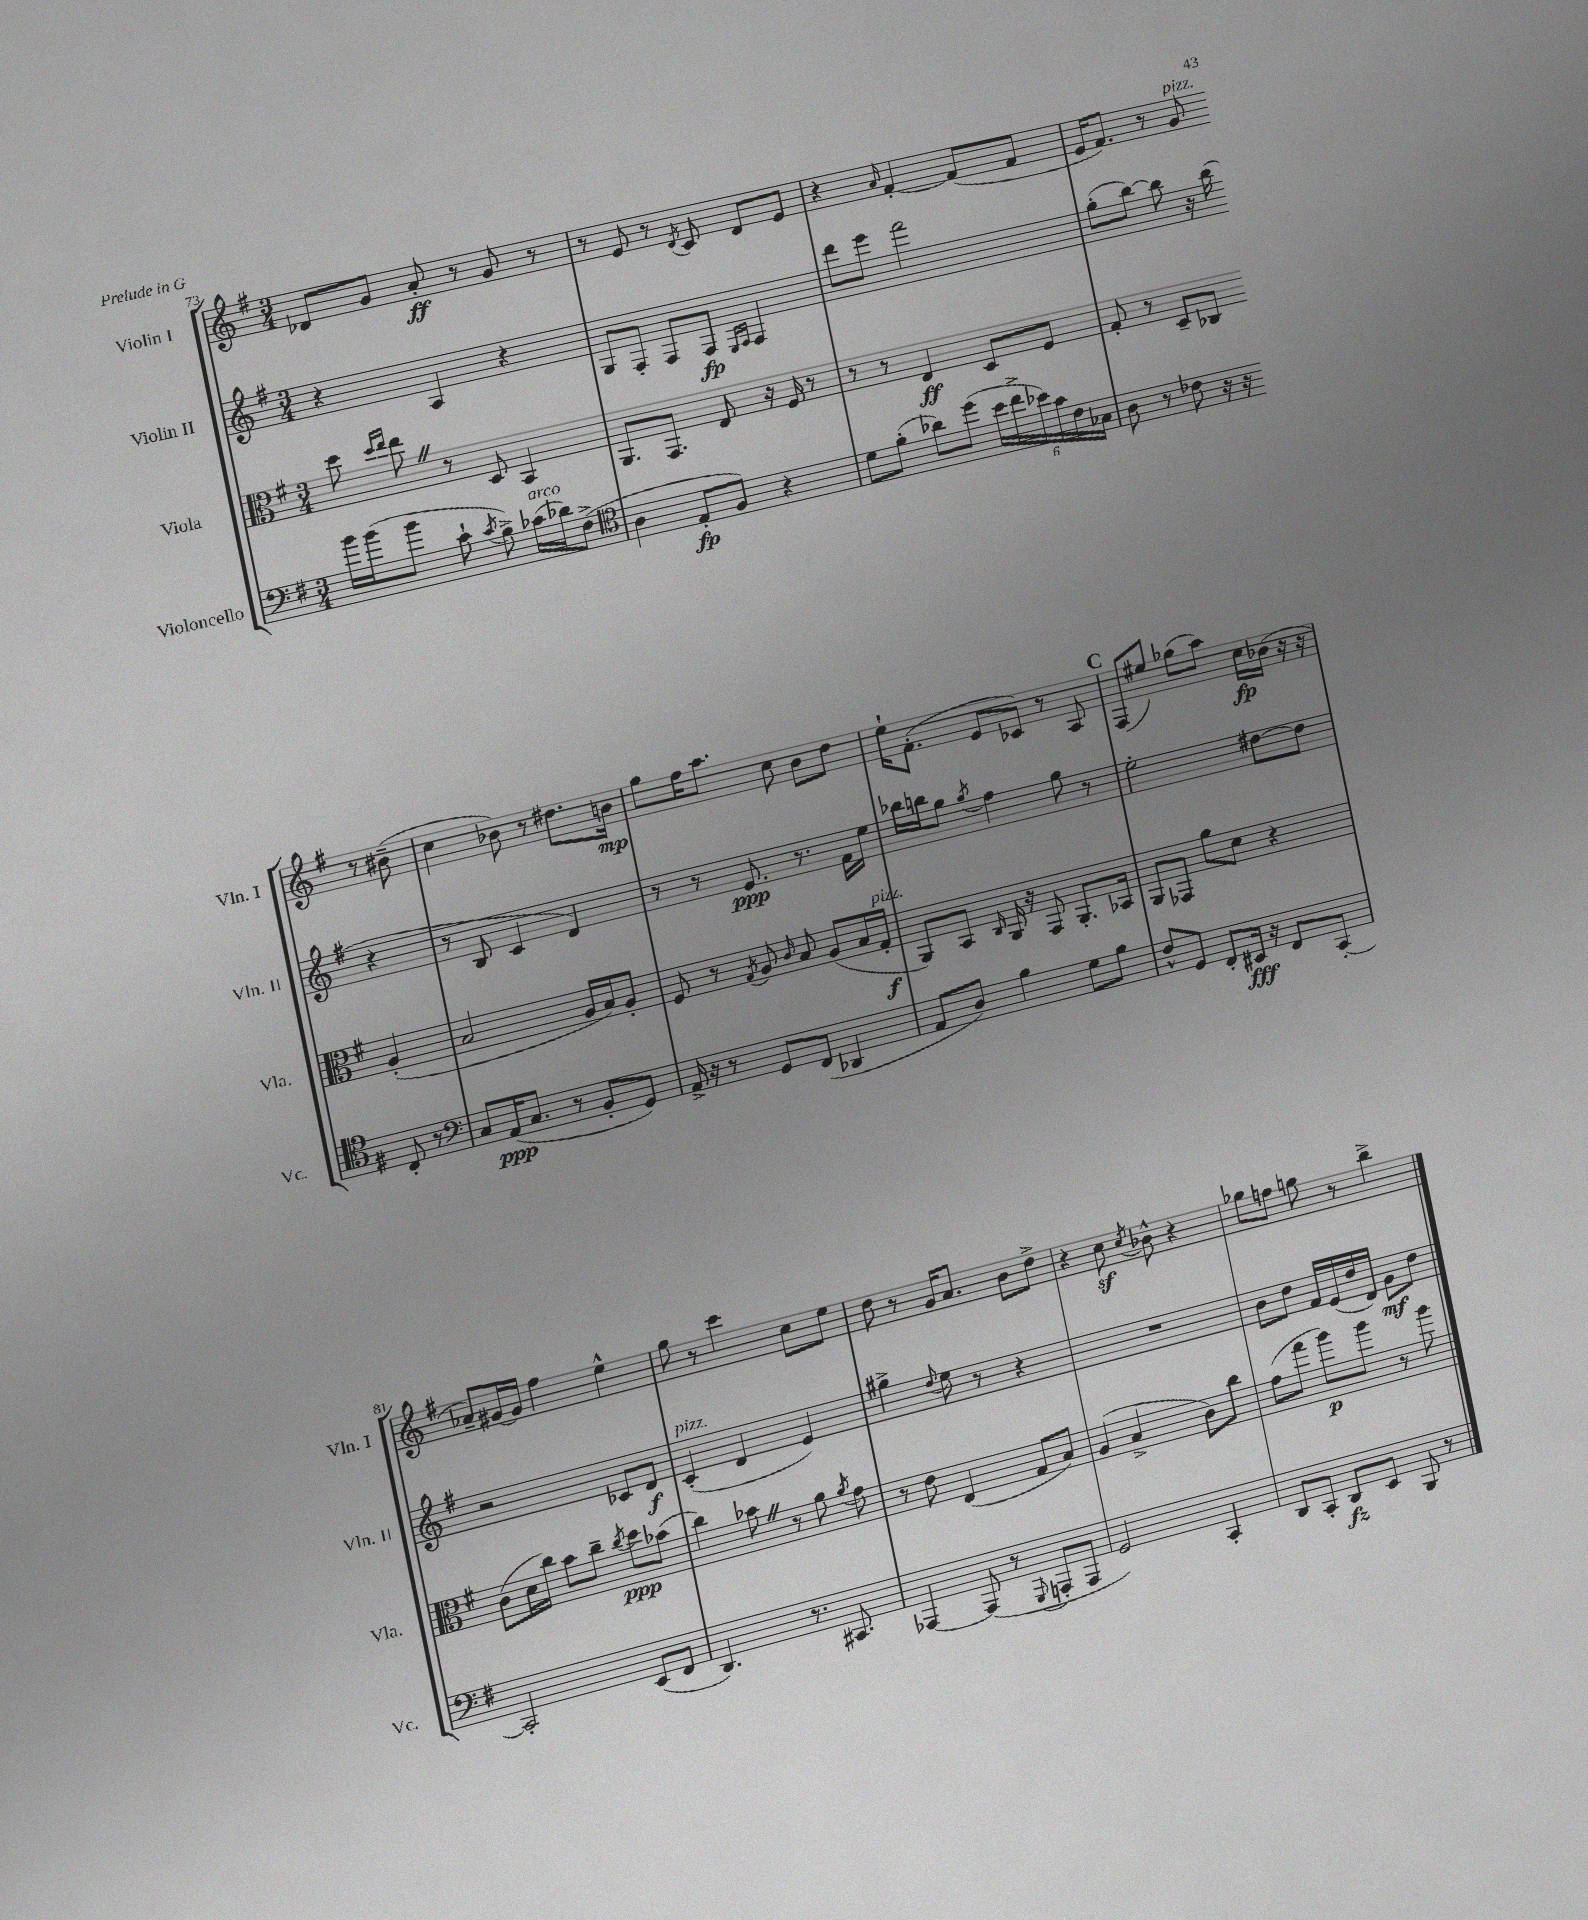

**kern	**kern	**kern	**kern
*staff4	*staff3	*staff2	*staff1
*clefF4	*clefC3	*clefG2	*clefG2
*k[f#]	*k[f#]	*k[f#]	*k[f#]
*M3/4	*M3/4	*M3/4	*M3/4
16b\LL	8dd\	4r	8d-/L
(16b\J	.	.	.
.	16qqdd/LL	.	.
.	16qqee/JJ	.	.
8b\J	8ee\	.	8g/J
8c`\	8r	4A/	8a'/
8qc/	.	.	.
8B^\)	8D/	.	8r
(16c-\LL	4BB/	4r	8g/
16d-\J)	.	.	.
(8F#^\J	.	.	8r
=	=	=	=
*clefC4	*	*	*
4A\	8.AA/L	8G/L	8r
.	.	8F#'/J	8e/
.	8.GG/J	.	.
8E'/L	.	8F#/L	8r
.	.	.	8qd/
8F#/J)	8E/	8F#/J	8c/
.	.	16qqE/LL	.
.	.	16qqF#/JJ	.
4r	16r	4F#/	8d/L
.	16F#/	.	.
.	8r	.	8e/J
=	=	=	=
8d\L	8r	8ddd\L	4r
(8f#'\J	8r	8eee\J	.
.	.	.	16qqa/
8a-\L)	4E/	2fff#\	[4f#'/
(8dd\J	.	.	.
24b\LL	8D/L	.	(8f#/]L
24cc^\	.	.	.
24b-\)	.	.	.
24g\	8F#/J	.	8f#/J
24c\	.	.	.
24G-\JJ	.	.	.
=	=	=	=
8A\	8G'/	(8gg'\L	16e/LK
.	.	.	8.f#/J)
8r	8r	[8bb\J)	.
8c-\	8D~/L	8bb\]	8r
16r	8C-/J	16r	8g/
16r	.	(16bb\	.
8C'/	(4A'/	4r	8r
8r	.	.	(8b#~\
=	=	=	=
*clefF4	*	*	*
8C/L	2B/	8r	4cc\
(16AA/K	.	8B/	.
8.C/J	.	.	.
.	.	4c/	8b-\)
8r	.	.	8r
8BB'/L	16A/LL	4d/)	8.dd#\L
.	16B/J)	.	.
8GG/J)	8A'/J	.	.
.	.	.	16b\Jk
=	=	=	=
16AA^/	8F#/	8r	8gg\L
16r	.	.	.
8r	8r	8r	16ff#\K
.	.	.	8.aa\J
.	8qG/	.	.
8GG/L	8A/	8.e/	.
.	16qqc/	.	.
(8FF#/J	8B/	.	8cc\
.	.	8.r	.
4DD-/	(8A/L	.	8b\L
.	16B/L	16f#\LL	8dd\J
.	16G'/JJ	16ee\JJ	.
=	=	=	=
8AA/L	8AA/L)	16bb-\LL	16ee`\LK
.	.	16bb\J	(8.f#'\J
8D/J)	8BB/J	8gg\J	.
.	16qqC/	8qgg/	.
4B\	16AA/	4ff#\	8e/L
.	16r	.	.
.	8GG/	.	8c-/J)
8G\L	8.AA'/L	8gg\	8r
8B\J	.	8r	8A/
.	16BB-/Jk	.	.
=	=	=	=
8F#^^/L	8AA/L	2ee'\	(8F#/L
8GG/J	8GG-/J	.	8ee#/J)
8FF#'/L	8a\L	.	(8gg-\L
16EE#/Jk	8d\J	.	8aa\J)
16r	.	.	.
8FF#/L	4r	[8dd#\L	16cc\LL
.	.	.	(16b-\JJ
[8CC'/J	.	8dd#\]J	16r
.	.	.	16r
=	=	=	=
2CC'/]	(8c\L	2r	8a-~/L)
.	16d\L	.	[16g#/L
.	16cc\JJ)	.	16g#/]JJ
.	8b\L	.	4ff#\
.	8cc~\J	.	.
.	8qcc/	.	.
(8EE/L	8dd\L	8c-/L	4ee^^\
8FF#/J	(8b-\J	8d/J	.
=	=	=	=
4.DD/)	4cc\)	(4c'/	8gg\
.	.	.	8r
.	8b-\	4d/	4ccc\
8.r	8r	.	.
.	8a\	4e/)	8cc\L
8.CC#/	.	.	.
.	8qa/	.	.
.	8g\	.	8ee\J
=	=	=	=
[4AAA-/	8r	4gg#^\	8dd\
.	8e\	.	8r
.	.	8qqdd/	.
(8AAA-/]	(4E/	8ee\	16g/LK
.	.	.	8.a/J
8r	.	8r	.
8qqGGG/	.	.	.
8AAA'/L	8G/L	4r	8b\L
8AAA/J	8B/J)	.	8dd^\J
=	=	=	=
2GG/)	(4A/	2.r	4r
.	4B^/	.	8cc\
.	.	.	8qcc/
.	.	.	8b-^^\
4CC'/	8c\L)	.	4r
.	8cc\J	.	.
=	=	=	=
8DD/L	(8g\L	8b\L	8gg-\L
8CC'/J	8gg\J	8dd\J	8ff\J
8DD/L	8aa\L)	16f#/LL	8gg\
.	.	(16e/	.
8EE/J	8aa\J	16dd/	8r
.	.	16d/JJ)	.
8BBB/	8r	8g\L	4bb^\
8r	8aa\	8dd\J	.
==	==	==	==
*-	*-	*-	*-
